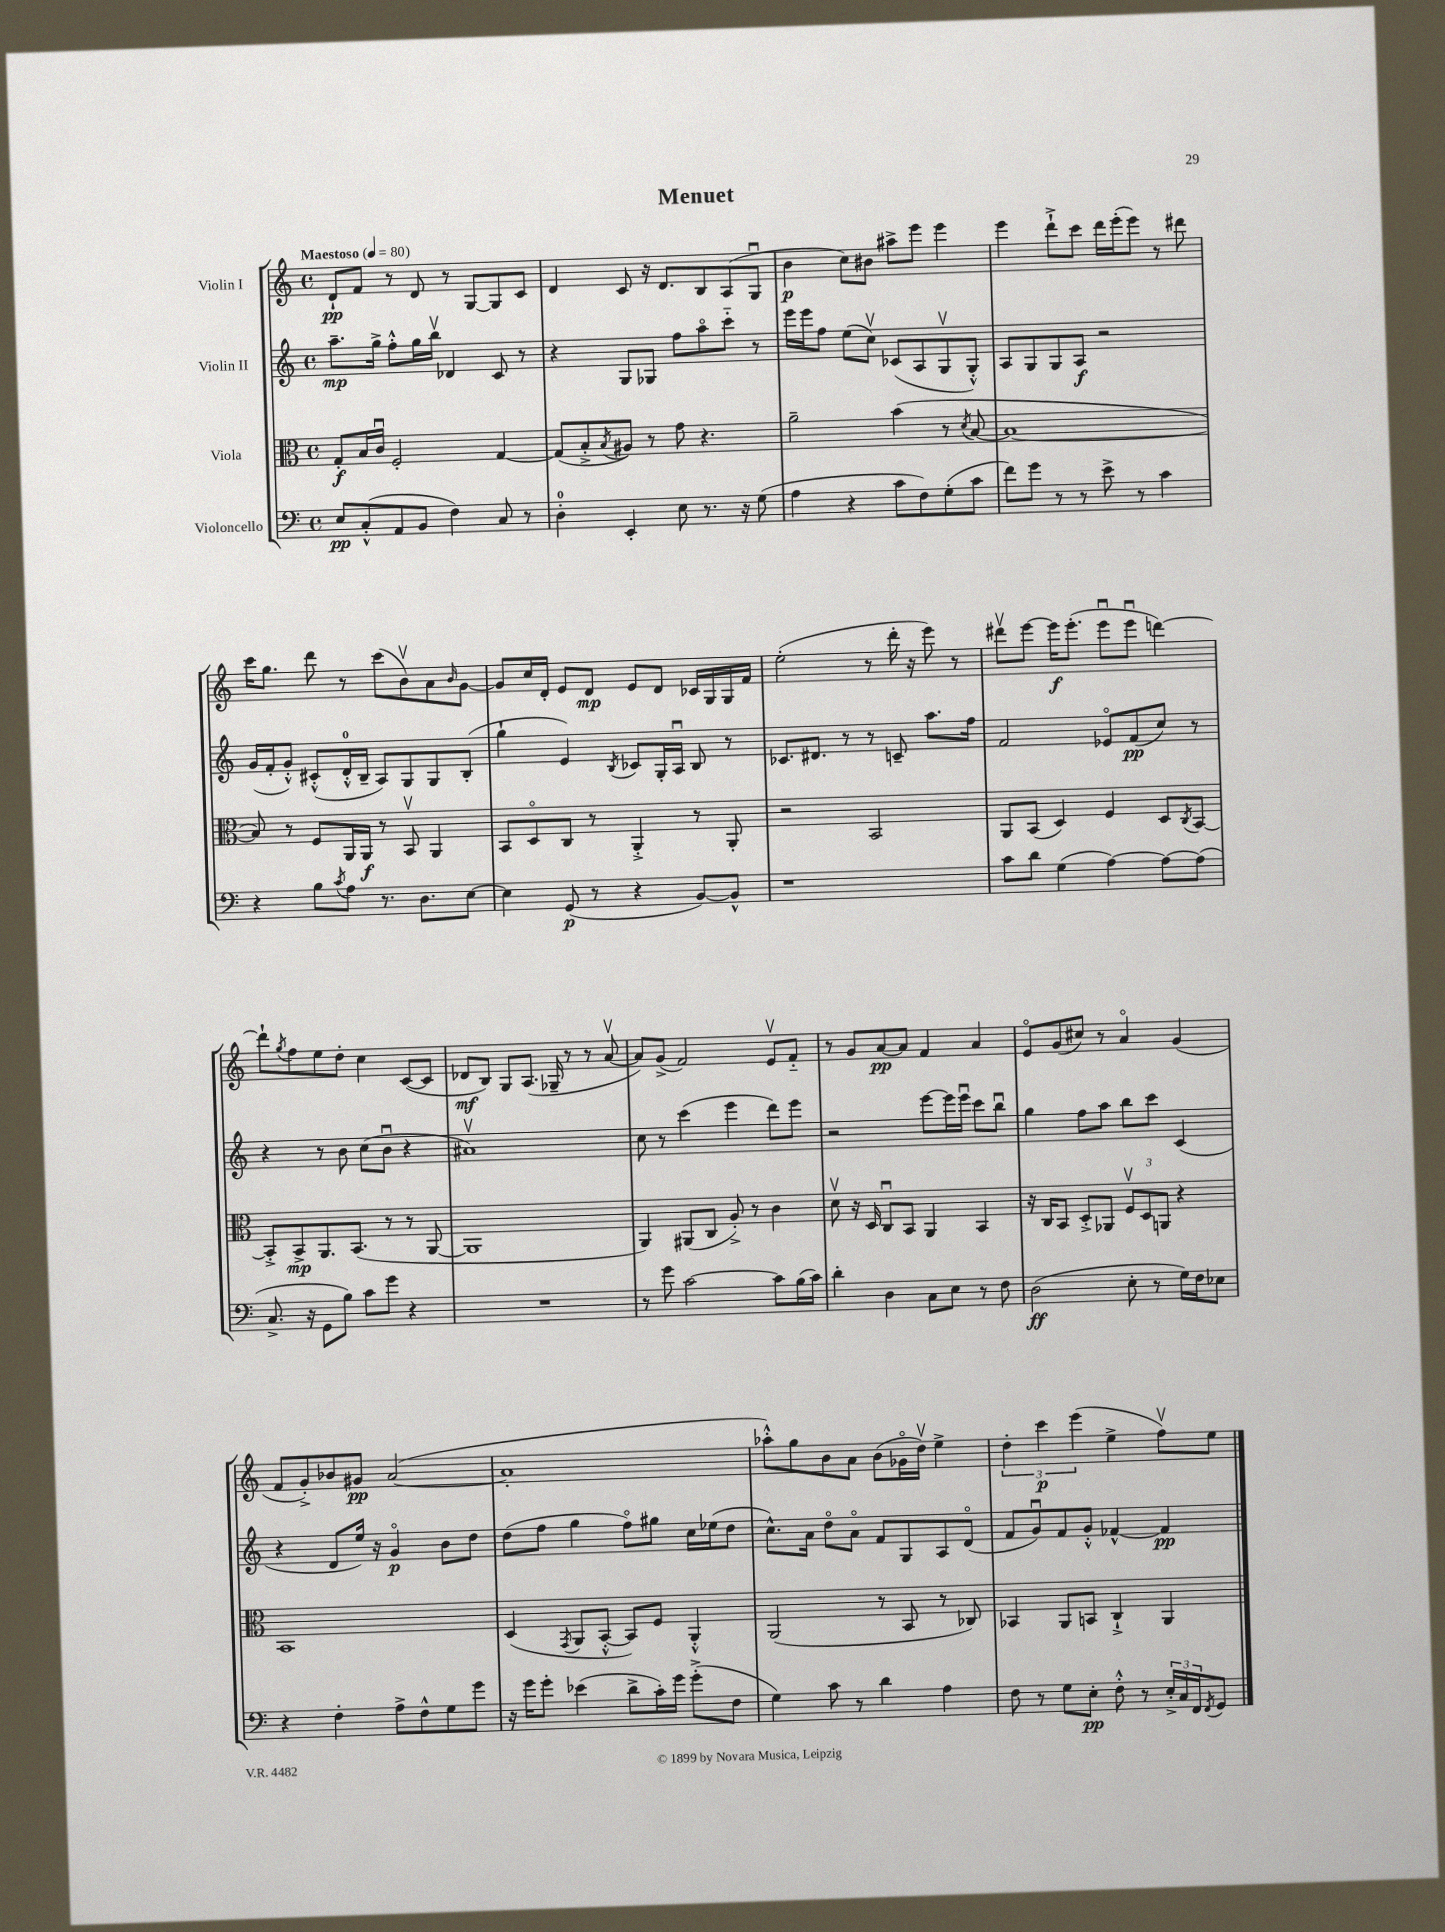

**kern	**dynam	**kern	**dynam	**kern	**dynam	**kern	**dynam
*part4	*part4	*part3	*part3	*part2	*part2	*part1	*part1
*staff4	*staff4	*staff3	*staff3	*staff2	*staff2	*staff1	*staff1
*I"Violoncello	*	*I"Viola	*	*I"Violin II	*	*I"Violin I	*
*clefF4	*	*clefC3	*	*clefG2	*	*clefG2	*
*k[]	*	*k[]	*	*k[]	*	*k[]	*
*M4/4	*	*M4/4	*	*M4/4	*	*M4/4	*
*met(c)	*	*met(c)	*	*met(c)	*	*met(c)	*
*MM80	*	*MM80	*	*MM80	*	*MM80	*
=1	=1	=1	=1	=1	=1	=1	=1
!	!	!	!	!	!	!LO:TX:a:B:t=Maestoso	!
8E/L	pp	8G'/L	f	8.aa~\L	mp	8d`/L	pp
(8C'^^/	.	16B/L	.	.	.	8f/J	.
.	.	16cu/JJ	.	16gg^\Jk	.	.	.
8AA/	.	2F'/	.	8ff'^^\L	.	8r	.
8BB/J	.	.	.	16gg\L	.	8d/	.
.	.	.	.	16bbv\JJ	.	.	.
4F\)	.	.	.	4d-X/	.	8r	.
.	.	.	.	.	.	[8G/L	.
8C/	.	[4G/	.	8c/	.	8G/]	.
8r	.	.	.	8r	.	8c/J	.
=2	=2	=2	=2	=2	=2	=2	=2
4D'\	.	(8G/L]	.	4r	.	4d/	.
.	.	8B'^/	.	.	.	.	.
.	.	8qB/	.	.	.	.	.
4EE'/	.	8A#X/J)	.	8G/L	.	8c/	.
.	.	8r	.	8G-X/J	.	16r	.
.	.	.	.	.	.	8.d/L	.
8E\	.	8g\	.	8ff\L	.	.	.
8.r	.	4.r	.	8aa\	.	8B/	.
.	.	.	.	8ccc\J	.	(8A/	.
16r	.	.	.	.	.	.	.
(8G\	.	.	.	8r	.	8Gu/J	.
=3	=3	=3	=3	=3	=3	=3	=3
4A\	.	2a~\	.	16eee\LL	.	4b\	p
.	.	.	.	16eee\J	.	.	.
.	.	.	.	8ff\J	.	.	.
4r	.	.	.	(8ee\L	.	8cc\L)	.
.	.	.	.	8ccv\J)	.	8b#X\J	.
8c\L	.	(4b\	.	(8c-X/L	.	8aa#X^\L	.
8F\)	.	.	.	8A/	.	8eee\J	.
(8G'\	.	8r	.	8Gv/	.	4eee\	.
.	.	8qd/	.	.	.	.	.
8c\J	.	[8B/	.	8G'^^/J)	.	.	.
=4	=4	=4	=4	=4	=4	=4	=4
8f\L)	.	1B_	.	8A/L	.	4eee\	.
8g\J	.	.	.	8G/	.	.	.
8r	.	.	.	8G/	.	8ddd`^\L	.
8r	.	.	.	8A/J	f	8ccc\J	.
8e^\	.	.	.	2r	.	16ddd\LL	.
.	.	.	.	.	.	(16eee'\J	.
8r	.	.	.	.	.	8eee\J)	.
4c\	.	.	.	.	.	8r	.
.	.	.	.	.	.	8ddd#X\	.
!!LO:LB:g=z
=5	=5	=5	=5	=5	=5	=5	=5
4r	.	8B/])	.	(16g/LL	.	16ccc\KL	.
.	.	.	.	16f'/J	.	8.gg\J	.
.	.	8r	.	8g'^^/J)	.	.	.
8B\L	.	8F/L	.	(8c#X'^^/L	.	8ddd\	.
8qc/	.	.	.	.	.	.	.
8A\J	.	16AA/L	.	16d'^^/L	.	8r	.
.	.	16AA/JJ	f	16B~/JJ	.	.	.
8.r	.	8r	.	8A/L)	.	(8ccc\L	.
.	.	8BBv/	.	8G/	.	8bv\)	.
8.D\L	.	.	.	.	.	.	.
.	.	4AA/	.	8G/	.	8a\	.
.	.	.	.	.	.	16qqb/	.
[8E\J	.	.	.	(8B'/J	.	[8g\J	.
=6	=6	=6	=6	=6	=6	=6	=6
4E\]	.	8BB/L	.	4gg`\	.	8g/L]	.
.	.	8D/	.	.	.	16cc/L	.
.	.	.	.	.	.	16d'/JJ	.
(8GG/	p	8C/J	.	4e/)	.	8e/L	.
8r	.	8r	.	.	.	8d/J	mp
.	.	.	.	8qB/	.	.	.
4r	.	4AA'^/	.	8c-X/L	.	8e/L	.
.	.	.	.	16G'/L	.	8d/J	.
.	.	.	.	16Au/JJ	.	.	.
[8BB/L)	.	8r	.	8B/	.	16c-X/LL	.
.	.	.	.	.	.	16G/	.
8BB^^/J]	.	8AA'/	.	8r	.	16G/	.
.	.	.	.	.	.	16f/JJ	.
=7	=7	=7	=7	=7	=7	=7	=7
1r	.	2r	.	8.c-X/L	.	(2ee'\	.
.	.	.	.	8.d#X/J	.	.	.
.	.	.	.	8r	.	.	.
.	.	2BB/	.	8r	.	8r	.
.	.	.	.	8cn~/	.	16ddd'\	.
.	.	.	.	.	.	16r	.
.	.	.	.	8.aa\L	.	8eee\)	.
.	.	.	.	.	.	8r	.
.	.	.	.	16ff\Jk	.	.	.
=8	=8	=8	=8	=8	=8	=8	=8
8c\L	.	8AA/L	.	2f/	.	8ddd#Xv\L	.
8d\J	.	(8BB/J	.	.	.	[8eee\J	.
(4G\	.	4D/)	.	.	.	16eee\KL]	f
.	.	.	.	.	.	(8.eee'\J	.
[4A\)	.	4F/	.	8e-X/L	.	8eeeu\L	.
.	.	.	.	(8f/	pp	8eeeu\J	.
8A\L_	.	8D/L	.	8cc/J)	.	[4dddn\)	.
.	.	8qC/	.	.	.	.	.
(8A\J]	.	[8BB/J	.	8r	.	.	.
!!LO:LB:g=z
=9	=9	=9	=9	=9	=9	=9	=9
8.C^/	.	8BB'^/L]	.	4r	.	8ddd`\L]	.
.	.	.	.	.	.	8qgg/	.
.	.	8BB^/	mp	.	.	8ff\	.
16r	.	.	.	.	.	.	.
8GG\L	.	8.AA/	.	8r	.	8ee\	.
8B\J)	.	.	.	8b\	.	8dd'\J	.
.	.	(8.BB/J	.	.	.	.	.
8c\L	.	.	.	(8cc\L	.	4cc\	.
8g\J	.	8r	.	8bu\J	.	.	.
4r	.	8r	.	4r	.	([8c/L	.
.	.	[8AA/	.	.	.	8c/J]	.
=10	=10	=10	=10	=10	=10	=10	=10
1r	.	1AA]	.	1a#Xv)	.	8d-X/L	mf
.	.	.	.	.	.	8B/J)	.
.	.	.	.	.	.	8G/L	.
.	.	.	.	.	.	(8.A/J	.
.	.	.	.	.	.	16G-X~/	.
.	.	.	.	.	.	8r	.
.	.	.	.	.	.	8r	.
.	.	.	.	.	.	[8av/	.
=11	=11	=11	=11	=11	=11	=11	=11
8r	.	4AA/)	.	8cc\	.	8a/L])	.
8g\	.	.	.	8r	.	(8g^/J	.
[2c\	.	(8AA#X/L	.	(4ccc\	.	2f/)	.
.	.	8C/J	.	.	.	.	.
.	.	8A'^/)	.	4eee\	.	.	.
.	.	8r	.	.	.	.	.
8c\L]	.	4c\	.	8ddd\L)	.	8ev/L	.
(16B\L	.	.	.	8eee\J	.	8f/J	.
16c\JJ)	.	.	.	.	.	.	.
=12	=12	=12	=12	=12	=12	=12	=12
4d'\	.	8dv\	.	2r	.	8r	.
.	.	16r	.	.	.	8g/L	.
.	.	16D/	.	.	.	.	.
4D\	.	8Cu/L	.	.	.	[8a/	pp
.	.	8BB/J	.	.	.	8a/J]	.
8C\L	.	4AA/	.	[8eee\L	.	4f/	.
8E\J	.	.	.	16eee\L]	.	.	.
.	.	.	.	16eeeu\JJ	.	.	.
8r	.	4BB/	.	8ccc\L	.	4a/	.
8F\	.	.	.	8bbu\J	.	.	.
=13	=13	=13	=13	=13	=13	=13	=13
(2D\	ff	16r	.	4gg\	.	8e/L	.
.	.	16C/KL	.	.	.	.	.
.	.	8BB/J	.	.	.	(8g/	.
.	.	8D'^/L	.	8ff\L	.	8cc#X/J)	.
.	.	8AA-X/J	.	8aa\J	.	8r	.
8E'\	.	12Fv/L	.	8bb\L	.	4a/	.
.	.	12D/	.	.	.	.	.
8r	.	.	.	8ccc\J	.	.	.
.	.	12AAn/J	.	.	.	.	.
16G\LL)	.	4r	.	(4c/	.	(4g/	.
16F\J	.	.	.	.	.	.	.
8E-X\J	.	.	.	.	.	.	.
!!LO:LB:g=z
=14	=14	=14	=14	=14	=14	=14	=14
4r	.	1BB	.	4r	.	8f/L	.
.	.	.	.	.	.	8g'^/)	.
4F'\	.	.	.	8d/L	.	8b-X/	.
.	.	.	.	16ee/Jk)	.	8g#X/J	pp
.	.	.	.	16r	.	.	.
8A^\L	.	.	.	4g/	p	([2a/	.
8F^^\	.	.	.	.	.	.	.
8G\	.	.	.	8b\L	.	.	.
8g\J	.	.	.	8dd\J	.	.	.
=15	=15	=15	=15	=15	=15	=15	=15
16r	.	(4D/	.	(8dd\L	.	1a']	.
16g\KL	.	.	.	.	.	.	.
8g'\J	.	.	.	8ff\J	.	.	.
.	.	8qGG/	.	.	.	.	.
(4e-X\	.	8AA/L	.	4gg\	.	.	.
.	.	[8BB'^^/J	.	.	.	.	.
8d^\L	.	8BB/L])	.	8ff\L)	.	.	.
16c'\L)	.	8F/J	.	8gg#X\J	.	.	.
16g\JJ	.	.	.	.	.	.	.
(8g'^\L	.	4AA'^^/	.	16cc\LL	.	.	.
.	.	.	.	(16ee-X\J	.	.	.
8F\J	.	.	.	8dd\J	.	.	.
=16	=16	=16	=16	=16	=16	=16	=16
4G\)	.	(2AA/	.	8.cc^^\L)	.	8aa-X'^^\L)	.
.	.	.	.	.	.	8gg\	.
.	.	.	.	16a\Jk	.	.	.
8c\	.	.	.	8dd\L	.	8b\	.
8r	.	.	.	8a\J	.	8a\J	.
4d\	.	8r	.	8f/L	.	(8b\L	.
.	.	8BB/	.	8G/	.	16g-X\L	.
.	.	.	.	.	.	16ddv\JJ)	.
4A\	.	8r	.	8A/	.	4ee^\	.
.	.	8C-X/)	.	(8d/J	.	.	.
=17	=17	=17	=17	=17	=17	=17	=17
8F\	.	4BB-X/	.	8f/L	.	6dd'\	.
8r	.	.	.	8gu/)	.	.	.
.	.	.	.	.	.	6ccc\	p
8G\L	.	8AA/L	.	8f/	.	.	.
.	.	.	.	.	.	(6eee\	.
8E'\J	pp	8BBn/J	.	8g'^^/J	.	.	.
8F'^^\	.	4C`^/	.	[4f-X^^/	.	4ee^\	.
8r	.	.	.	.	.	.	.
24E'^/LL	.	4AA/	.	4f-/]	pp	8ffv\L)	.
24C/	.	.	.	.	.	.	.
24FF/J	.	.	.	.	.	.	.
8qFF/	.	.	.	.	.	.	.
8GG/J	.	.	.	.	.	8ee\J	.
==	==	==	==	==	==	==	==
*-	*-	*-	*-	*-	*-	*-	*-
